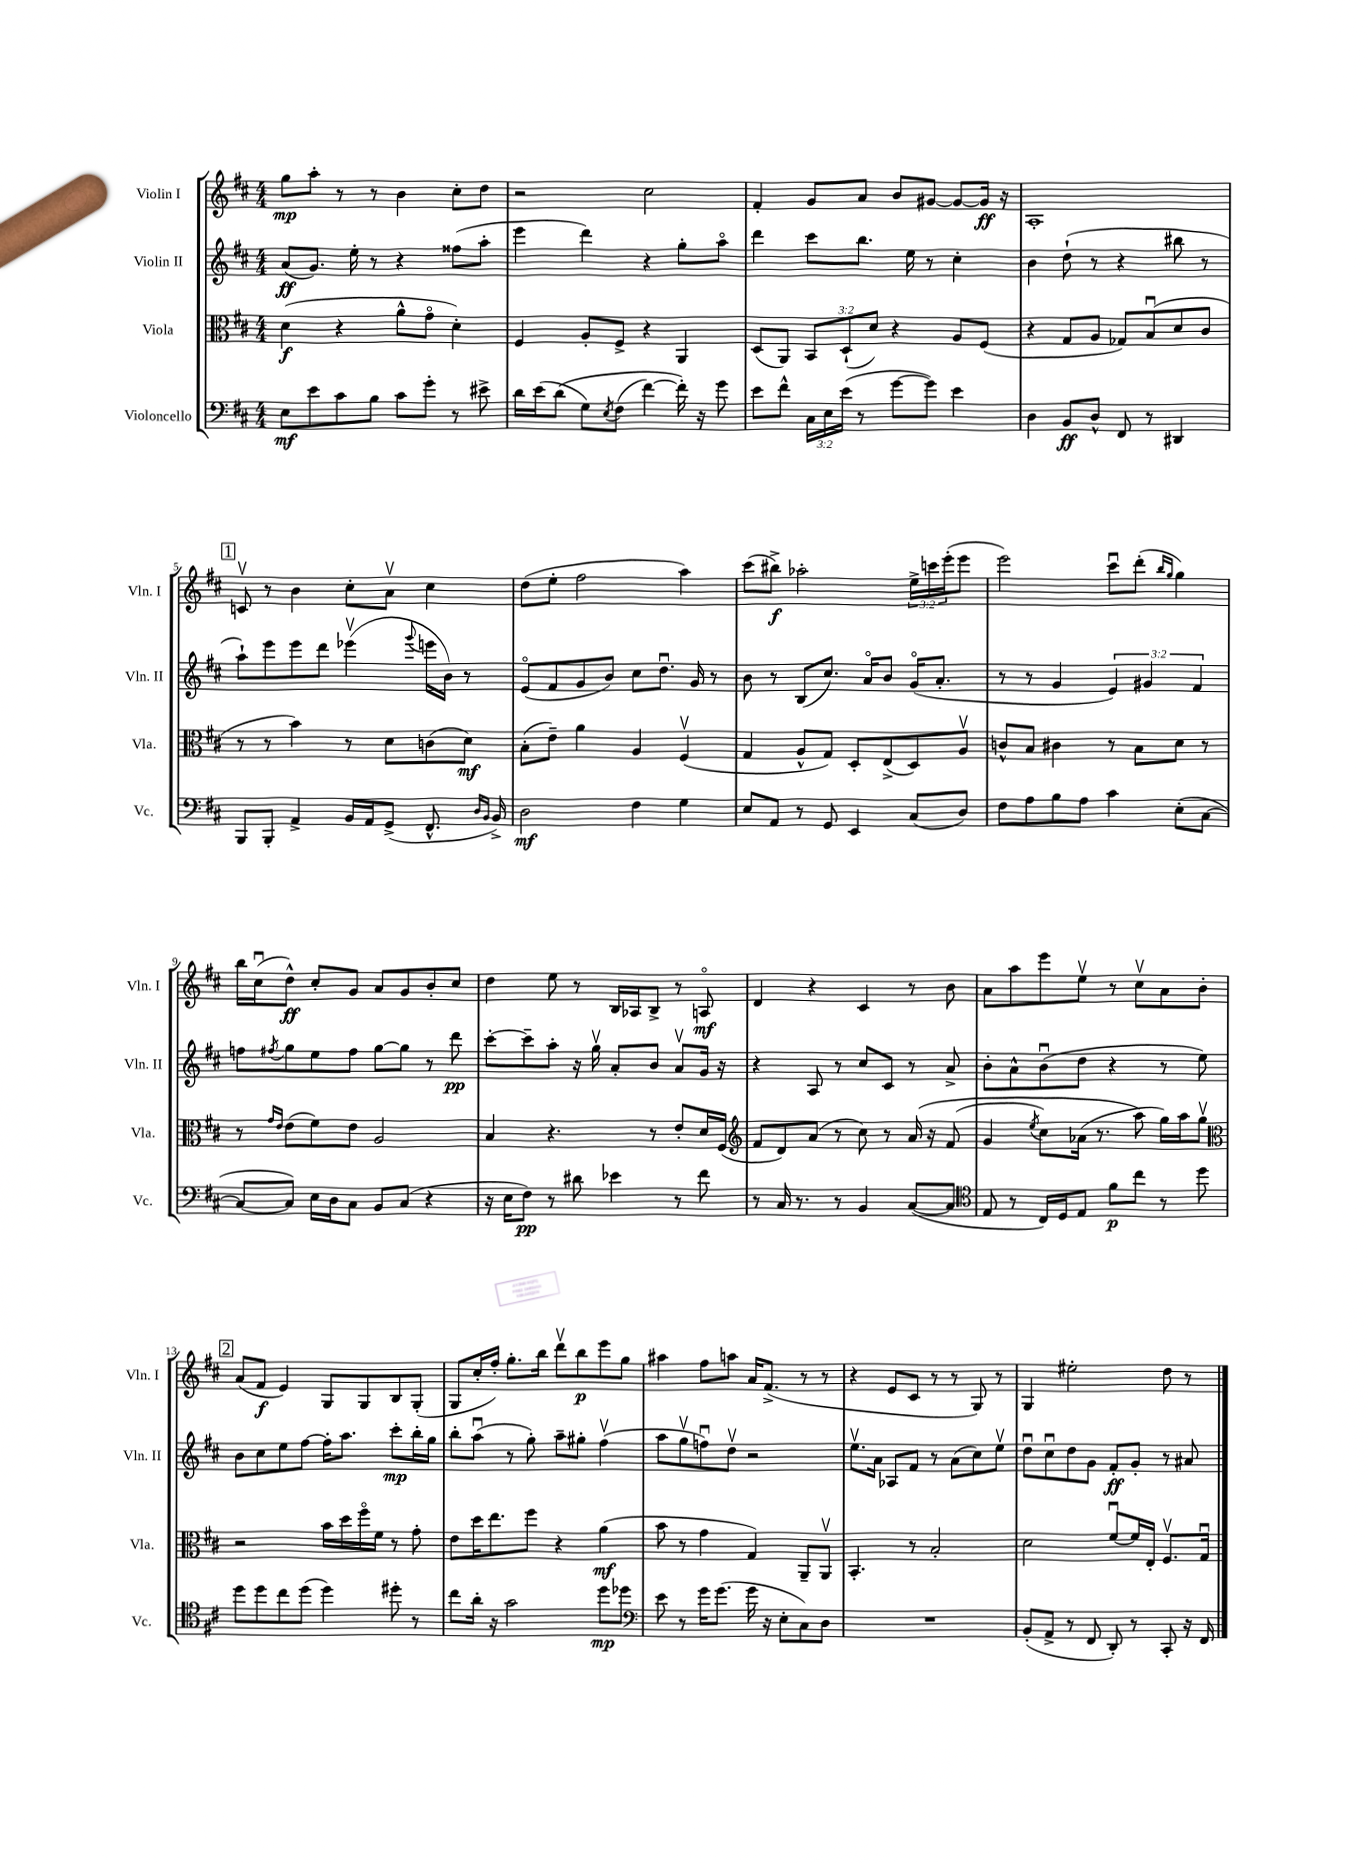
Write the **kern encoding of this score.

**kern	**dynam	**kern	**dynam	**kern	**dynam	**kern	**dynam
*part4	*part4	*part3	*part3	*part2	*part2	*part1	*part1
*staff4	*staff4	*staff3	*staff3	*staff2	*staff2	*staff1	*staff1
*I"Violoncello	*	*I"Viola	*	*I"Violin II	*	*I"Violin I	*
*I'Vc.	*	*I'Vla.	*	*I'Vln. II	*	*I'Vln. I	*
*clefF4	*	*clefC3	*	*clefG2	*	*clefG2	*
*k[f#c#]	*	*k[f#c#]	*	*k[f#c#]	*	*k[f#c#]	*
*M4/4	*	*M4/4	*	*M4/4	*	*M4/4	*
=1	=1	=1	=1	=1	=1	=1	=1
8E\L	mf	(4d\	f	(8a/L	ff	8gg\L	mp
8e\	.	.	.	8.g/J)	.	8aa'\J	.
8c#\	.	4r	.	.	.	8r	.
.	.	.	.	16ee'\	.	.	.
8B\J	.	.	.	8r	.	8r	.
8c#\L	.	8a^^\L	.	4r	.	4b\	.
8g'\J	.	8g\J	.	.	.	.	.
8r	.	4d'\)	.	(8ff##X\L	.	8cc#'\L	.
8e#X^\	.	.	.	8aa'\J	.	8dd\J	.
=2	=2	=2	=2	=2	=2	=2	=2
16d\LL	.	4F#/	.	4eee\	.	2r	.
(16e\J	.	.	.	.	.	.	.
(8d\J	.	.	.	.	.	.	.
8G\L)	.	8A'/L	.	4ddd\)	.	.	.
8qE/	.	.	.	.	.	.	.
(8F#\J	.	8F#^/J	.	.	.	.	.
[4f#\)	.	4r	.	4r	.	2cc#\	.
16f#'\])	.	4AA/	.	8gg'\L	.	.	.
16r	.	.	.	.	.	.	.
8g\	.	.	.	8aa\J	.	.	.
=3	=3	=3	=3	=3	=3	=3	=3
8e\L	.	(8D/L	.	4ddd\	.	4f#'/	.
8f#^^\J	.	8AA/J)	.	.	.	.	.
24C#\LL	.	12BB/L	.	8ccc#\L	.	8g/L	.
24E\	.	.	.	.	.	.	.
(24e\JJ	.	(12D`/	.	.	.	.	.
8r	.	.	.	8.bb\J	.	8a/J	.
.	.	12d/J)	.	.	.	.	.
[8g\L	.	4r	.	.	.	8b/L	.
.	.	.	.	16ee\	.	.	.
8g\J])	.	.	.	8r	.	[8g#X/J	.
4e\	.	8A/L	.	4cc#'\	.	8g#/L_	.
.	.	(8F#/J	.	.	.	16g#/Jk]	ff
.	.	.	.	.	.	16r	.
=4	=4	=4	=4	=4	=4	=4	=4
4D\	.	4r	.	4b\	.	1A'	.
8BB/L	ff	8G/L	.	(8dd`\	.	.	.
8D^^/J	.	8A/J	.	8r	.	.	.
8FF#/	.	8G-X/L)	.	4r	.	.	.
8r	.	(8Bu/	.	.	.	.	.
4DD#X/	.	8d/	.	8bb#X\	.	.	.
.	.	8c#/J	.	8r	.	.	.
!!LO:LB:g=z
!!LO:REH:place=s1:t=1
=5	=5	=5	=5	=5	=5	=5	=5
8BBB/L	.	8r	.	8aa`\L)	.	8cnv/	.
8BBB'/J	.	8r	.	8eee\	.	8r	.
4AA^/	.	4b\)	.	8eee\	.	4b\	.
.	.	.	.	8ddd\J	.	.	.
16BB/LL	.	8r	.	(4eee-Xv\	.	8cc#'\L	.
16AA/J	.	.	.	.	.	.	.
(8GG^/J	.	8d\L	.	.	.	8av\J	.
.	.	.	.	8qqggg/	.	.	.
8.FF#^^/	.	(8cn\	.	16eeen\LL	.	4cc#\	.
.	.	.	.	16b\JJ)	.	.	.
.	.	8d\J)	mf	8r	.	.	.
16qqD/LL	.	.	.	.	.	.	.
16qqBB/JJ	.	.	.	.	.	.	.
16BB^/)	.	.	.	.	.	.	.
=6	=6	=6	=6	=6	=6	=6	=6
2D\	mf	(8B'\L	.	(8e/L	.	(8dd\L	.
.	.	8e~\J)	.	8f#/	.	8ee'\J	.
.	.	4a\	.	8g/	.	2ff#\	.
.	.	.	.	8b/J)	.	.	.
4F#\	.	4A/	.	8cc#\L	.	.	.
.	.	.	.	8.ddu\J	.	.	.
4G\	.	(4F#v/	.	.	.	4aa\)	.
.	.	.	.	16g/	.	.	.
.	.	.	.	8r	.	.	.
=7	=7	=7	=7	=7	=7	=7	=7
8E/L	.	4G/	.	8b\	.	(8ccc#\L	.
8AA/J	.	.	.	8r	.	8bb#X^\J)	f
8r	.	8A^^/L	.	(8B/L	.	2aa-X'\	.
8GG/	.	8G/J)	.	8.cc#/J)	.	.	.
4EE/	.	8D'/L	.	.	.	.	.
.	.	.	.	16a/KL	.	.	.
.	.	(8E^/	.	8b/J	.	.	.
(8C#/L	.	8D/)	.	(16g/KL	.	24ee^\LL	.
.	.	.	.	.	.	24cccn\	.
.	.	.	.	8.a'/J	.	.	.
.	.	.	.	.	.	(24eee'\J	.
8D/J)	.	8Av/J	.	.	.	8eee\J	.
=8	=8	=8	=8	=8	=8	=8	=8
8F#\L	.	8cn^^/L	.	8r	.	2eee\)	.
8A\	.	8B/J	.	8r	.	.	.
8B\	.	4c#X\	.	4g/	.	.	.
8A\J	.	.	.	.	.	.	.
4c#\	.	8r	.	6e/)	.	8ccc#u\L	.
.	.	8B\L	.	.	.	(8ddd'\J	.
.	.	.	.	6g#X/	.	.	.
.	.	.	.	.	.	16qqbb/LL	.
.	.	.	.	.	.	16qqgg/JJ	.
(8E'\L	.	8d\J	.	.	.	4gg\)	.
.	.	.	.	6f#/	.	.	.
[8C#\J	.	8r	.	.	.	.	.
!!LO:LB:g=z
=9	=9	=9	=9	=9	=9	=9	=9
8C#/L_	.	8r	.	8ffn\L	.	16bb\LL	.
.	.	.	.	.	.	(16cc#u\J	.
.	.	16qqg/LL	.	.	.	.	.
.	.	16qqe/JJ	.	8qff#X/	.	.	.
8C#/J])	.	(8e\L	.	8gg\	.	8dd^^\J)	ff
16E\LL	.	8f#\)	.	8ee\	.	8cc#'/L	.
16D\J	.	.	.	.	.	.	.
8C#\J	.	8e\J	.	8ff#\J	.	8g/J	.
8BB/L	.	2A/	.	[8gg\L	.	8a/L	.
(8C#/J	.	.	.	8gg\J]	.	8g/	.
4r	.	.	.	8r	.	8b'/	.
.	.	.	.	8ddd\	pp	8cc#/J	.
=10	=10	=10	=10	=10	=10	=10	=10
16r	.	4B/	.	[8ccc#'\L	.	4dd\	.
16E\KL	.	.	.	.	.	.	.
8F#\J)	pp	.	.	8ccc#~\]	.	.	.
8r	.	4.r	.	8aa'\J	.	8ee\	.
8d#X\	.	.	.	16r	.	8r	.
.	.	.	.	16ggv\	.	.	.
4e-X\	.	.	.	8a'/L	.	16B/LL	.
.	.	.	.	.	.	16A-X/J	.
.	.	8r	.	8b/J	.	8B^/J	.
8r	.	8e'/L	.	8av/L	.	8r	.
8f#\	.	16d/L	.	16g/Jk	.	8An/	mf
.	.	(16F#/JJ	.	16r	.	.	.
=11	=11	=11	=11	=11	=11	=11	=11
*	*	*clefG2	*	*	*	*	*
8r	.	8f#/L	.	4r	.	4d/	.
16C#/	.	8d/)	.	.	.	.	.
8.r	.	.	.	.	.	.	.
.	.	(8a/J	.	8A/	.	4r	.
8r	.	8r	.	8r	.	.	.
4BB/	.	8cc#\)	.	8cc#/L	.	4c#/	.
.	.	8r	.	8c#/J	.	.	.
([8C#/L	.	(16a/	.	8r	.	8r	.
.	.	16r	.	.	.	.	.
8C#/J]	.	(8f#/	.	8a^/	.	8b\	.
=12	=12	=12	=12	=12	=12	=12	=12
*clefC4	*	*	*	*	*	*	*
8E/	.	4g/	.	8b'\L	.	8a\L	.
8r	.	.	.	8a^^\	.	8aa\	.
.	.	8qee/	.	.	.	.	.
16C#/LL)	.	8cc#\L)	.	(8bu\	.	8eee\	.
16D/J	.	.	.	.	.	.	.
8E/J	.	(16a-X\Jk	.	8dd\J	.	8eev\J	.
.	.	8.r	.	.	.	.	.
8f#\L	p	.	.	4r	.	8r	.
8cc#\J	.	8aa\)	.	.	.	8cc#v\L	.
8r	.	16gg\LL)	.	8r	.	8a\	.
.	.	16aa\J	.	.	.	.	.
8dd\	.	8ggv\J	.	8ee\)	.	8b'\J	.
!!LO:LB:g=z
!!LO:REH:place=s1:t=2
=13	=13	=13	=13	=13	=13	=13	=13
*	*	*clefC3	*	*	*	*	*
8dd\L	.	2r	.	8b\L	.	(8a/L	.
8dd\	.	.	.	8cc#\	.	8f#/J	f
8cc#\	.	.	.	8ee\	.	4e/)	.
(8dd\J	.	.	.	[8ff#\J	.	.	.
4dd\)	.	16b\LL	.	16ff#'\KL]	.	8G/L	.
.	.	16dd\	.	8.aa\J	.	.	.
.	.	16ff#\	.	.	.	8G/	.
.	.	16f#\JJ	.	.	.	.	.
8dd#X'\	.	8r	.	8ccc#'\L	mp	8B/	.
8r	.	8g'\	.	16bb'\L	.	(8G'/J	.
.	.	.	.	16gg\JJ	.	.	.
=14	=14	=14	=14	=14	=14	=14	=14
8cc#\L	.	8e\L	.	8bb'\L	.	8G/L	.
16a'\Jk	.	16dd\K	.	(8aau\J	.	16cc#'/L	.
16r	.	8.ee\	.	.	.	16ff#'/JJ)	.
2g\	.	.	.	8r	.	8.gg'\L	.
.	.	8ff#\J	.	8gg'\)	.	.	.
.	.	.	.	.	.	16bb\Jk	.
.	.	4r	.	8aa~\L	.	8dddv\L	.
.	.	.	.	8gg#X'\J	.	8bb\	p
8dd\L	mp	(4a\	mf	(4ff#v\	.	8eee\	.
8dd-X\J	.	.	.	.	.	8gg\J	.
=15	=15	=15	=15	=15	=15	=15	=15
*clefF4	*	*	*	*	*	*	*
8e\	.	8b\	.	8aa\L	.	4aa#X\	.
8r	.	8r	.	8ggv\	.	.	.
16g\KL	.	4g\	.	8ffnu\)	.	8ff#\L	.
(8.g\J	.	.	.	.	.	.	.
.	.	.	.	8ddv\J	.	8aan\J	.
16g\	.	4G/)	.	2r	.	16a/KL	.
16r	.	.	.	.	.	(8.f#^/J	.
8E'\L	.	.	.	.	.	.	.
8C#\)	.	8AA~/L	.	.	.	8r	.
8D\J	.	8AAv/J	.	.	.	8r	.
=16	=16	=16	=16	=16	=16	=16	=16
1r	.	4.BB'/	.	8.eev\L	.	4r	.
.	.	.	.	16a\Jk	.	.	.
.	.	.	.	8A-X/L	.	8e/L	.
.	.	8r	.	8f#/J	.	8c#/J	.
.	.	2B'/	.	8r	.	8r	.
.	.	.	.	(8a\L	.	8r	.
.	.	.	.	8cc#\)	.	8G/)	.
.	.	.	.	8eev\J	.	8r	.
=17	=17	=17	=17	=17	=17	=17	=17
(8BB'/L	.	2d\	.	8ddu\L	.	4G/	.
8AA^/J	.	.	.	8cc#u\	.	.	.
8r	.	.	.	8dd\	.	2ee#X'\	.
8FF#/	.	.	.	8g\J	.	.	.
8DD'/)	.	[8f#u/L	.	8f#'/L	ff	.	.
8r	.	16f#/L]	.	8g'/J	.	.	.
.	.	16E'/JJ	.	.	.	.	.
8CC#'/	.	8.F#v/L	.	8r	.	8dd\	.
16r	.	.	.	8a#X/	.	8r	.
16FF#/	.	16Gu/Jk	.	.	.	.	.
==	==	==	==	==	==	==	==
*-	*-	*-	*-	*-	*-	*-	*-
